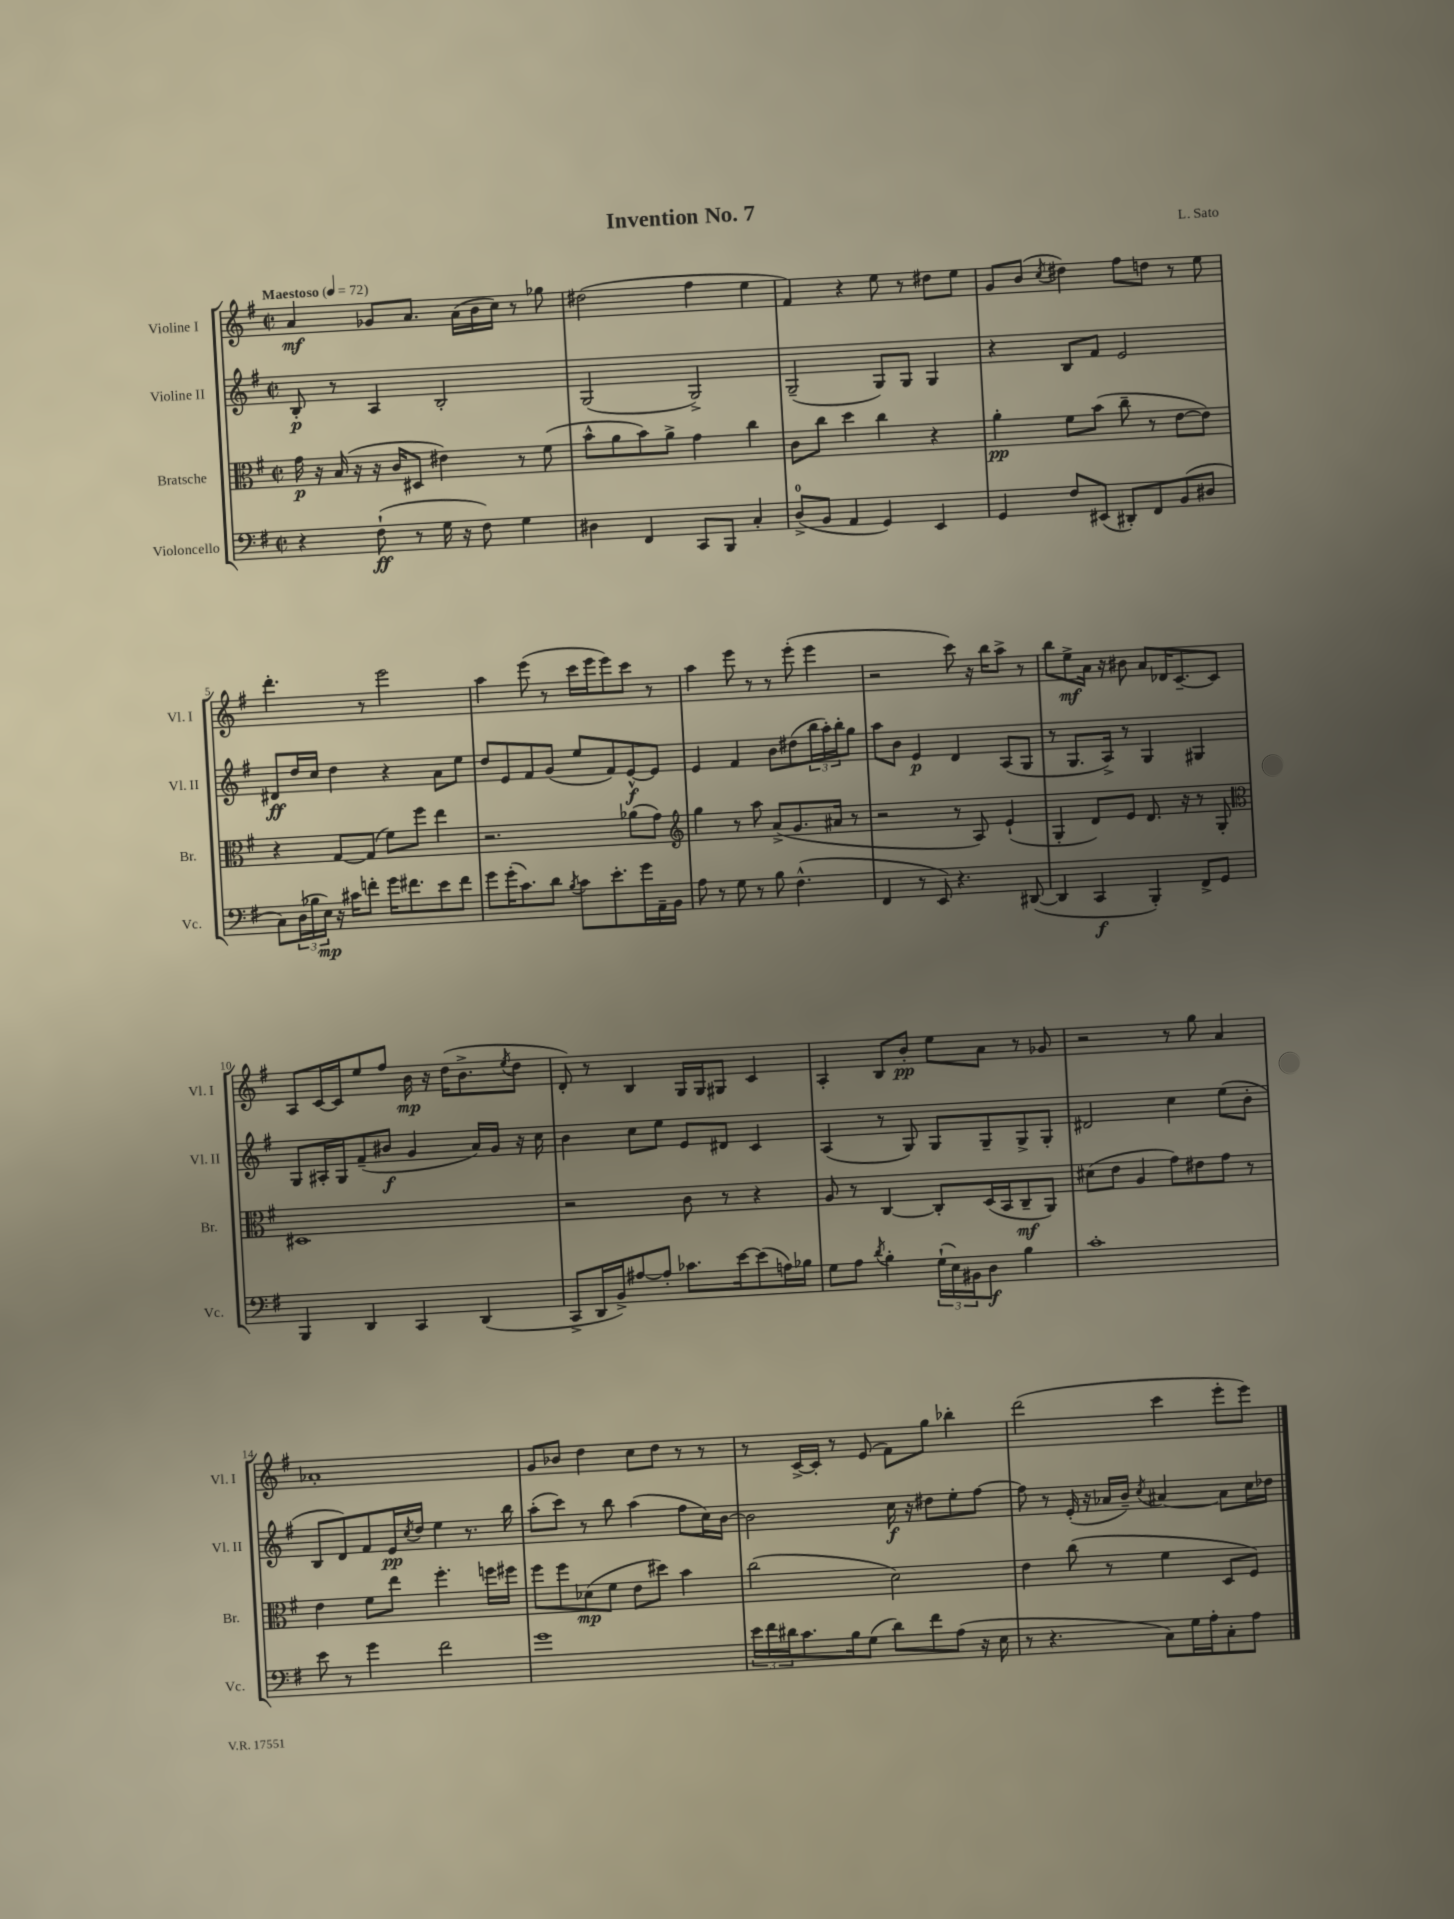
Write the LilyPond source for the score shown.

\header { title = "Invention No. 7" composer = "L. Sato" }
<<
\new StaffGroup <<
\new Staff = "s0" \with { instrumentName = "Violine I" shortInstrumentName = "Vl. I" } {
    \clef treble \key g \major \defaultTimeSignature \time 2/2 \tempo "Maestoso" 4 = 72
    a'4\mf ges'8 a'8. a'16( b'16 c''16) r8 ges''8 |
    dis''2( fis''4 e''4 |
    fis'4) r4 e''8 r8 dis''8 e''8 |
    g'8 b'8( \acciaccatura { c''8 } dis''4) fis''8 d''8 r8 e''8 |
    d'''4.-. r8 e'''2 |
    a''4 e'''8( r8 c'''16 e'''16 e'''8) c'''8 r8 |
    a''4 e'''8 r8 r8 e'''8-.( e'''4 |
    r2 c'''8) r16 b''16 a''8-> r8 |
    b''8 e''8->\mf a'16 r16 bis'8 a'8 des'16 c'8.~-- c'8 |
    a8 c'16~ c'16 e''8 fis''8 b'16\mp r16 d''16( b'8.-> \acciaccatura { e''8 } d''8 |
    d'8-.) r8 b4 g16 g16 gis8 c'4 |
    a4-. b8 b'8-.\pp e''8 a'8 r8 ges'8 |
    r2 r8 g''8 a'4 |
    aes'1-. |
    g'8 bes'8 d''4 c''8 d''8 r8 r8 |
    r8 c'16~-> c'16-. r8 e'8( fis'8) g''8 bes''4-. |
    d'''2( c'''4 e'''8-. e'''8) \bar "|." |
}
\new Staff = "s1" \with { instrumentName = "Violine II" shortInstrumentName = "Vl. II" } {
    \clef treble \key g \major \defaultTimeSignature \time 2/2
    b8-.\p r8 a4 b2-. |
    g2( g2->) |
    g2--( g8) g8 g4 |
    r4 b8 fis'8 e'2 |
    dis'8\ff d''16 c''16 d''4 r4 a'8 e''8 |
    d''8 e'8 fis'8 g'8( e''8 fis'8) e'8~-^\f e'8 |
    e'4 fis'4 b'8 dis''8( \tuplet 3/2 { b''16 a''16-.) b''16-. } g''8 |
    a''8 b'8 e'4\p d'4 a8( g8 |
    r8 g8. a16->) r8 g4 gis4 |
    g8 ais16-. g16 fis'8--( bis'8\f g'4 a'16) g'16 r16 c''16 |
    b'4 c''8 e''8 e'8 dis'8 c'4 |
    a4( r8 g8) g8 g8-- g8-> g8-. |
    dis'2 c''4 e''8( b'8-. |
    b8 d'8) fis'8 e'16\pp \acciaccatura { c''8 } d''16 e''4 r8. b''16 |
    a''8-.( c'''8) r8 b''8 a''4( fis''8 c''16) b'16~ |
    b'2 c''16\f r16 dis''8 e''8-. fis''8~ |
    fis''8 r8 e'16-.( r16 aes'16 b'16--) \acciaccatura { c''8 } ais'4~ ais'8 c''16 des''16 \bar "|." |
}
\new Staff = "s2" \with { instrumentName = "Bratsche" shortInstrumentName = "Br." } {
    \clef alto \key g \major \defaultTimeSignature \time 2/2
    g'16\p r16 b16( r16 r16 c'16 dis8 eis'4) r8 fis'8( |
    b'8-^ a'8 b'8) a'8-> g'4 c''4 |
    c'8 c''8 d''4 c''4 r4 |
    a'4-.\pp fis'8 b'8( c''8-- r8 e'8~ e'8) |
    r4 g8~ g8( fis'8) fis''8 e''4 |
    r2. aes'8( g'8) |
    \clef treble g''4 r8 a''8 a'8->( g'8. ais'16 r8 |
    r2 r8 a8) e'4-!( |
    g4-. d'8) e'8 d'8. r16 r8 g8-. |
    \clef alto dis1 |
    r2 c'8 r8 r4 |
    a8 r8 c4~ c8-. d16( b,16 c8--\mf a,8) |
    dis'8( e'8 a4 g'8) eis'8 g'8 r8 |
    e'4 fis'8 e''8 fis''4.-. f''16 fis''16 |
    fis''8 fis''8 des'8\mp( fis'8 e'8 dis''8) b'4 |
    c''2( d'2) |
    e'4 c''8( r8 fis'4 d8 fis8) \bar "|." |
}
\new Staff = "s3" \with { instrumentName = "Violoncello" shortInstrumentName = "Vc." } {
    \clef bass \key g \major \defaultTimeSignature \time 2/2
    r4 fis8-!\ff( r8 g16 r16 fis8) g4 |
    dis4 fis,4 c,8 b,,8 c4-. |
    d8-0->( b,8 a,4 g,4) e,4 |
    g,4 fis8 eis,8( dis,8-.) fis,8 b,8( dis8 |
    c8) \tuplet 3/2 { d16( bes16 e16\mp) } r16 cis'16 f'8-. g'16 fis'8. e'8 fis'8 |
    g'8 g'16-.( c'8.) d'8 \acciaccatura { b8 } c'8 e'8.-. g'16 a,16-- b,16 |
    a8 r8 g8 r8 b8 fis4.-^( |
    fis,4 r8 e,8) r4. dis,8~( |
    dis,4 c,4\f b,,4-.) fis,8-> g,8 |
    b,,4 d,4 c,4 d,4( |
    c,8-> d,16 b,16->) ais8~ ais8-. ces'8. e'16~ e'8( a16) bes16 |
    g8 a8 \acciaccatura { d'8 } b4-. \tuplet 3/2 { g16-!( e16) bis,16 } d8\f b4 |
    c'1-. |
    e'8 r8 g'4 fis'2 |
    g'1 |
    \tuplet 3/2 { e'16 fis'16 dis'16 } c'8. b16 g8( dis'8) fis'8 a8( r16 e16 |
    r8 r4. c8) g16 a16-. c8-. a8 \bar "|." |
}
>>
>>
